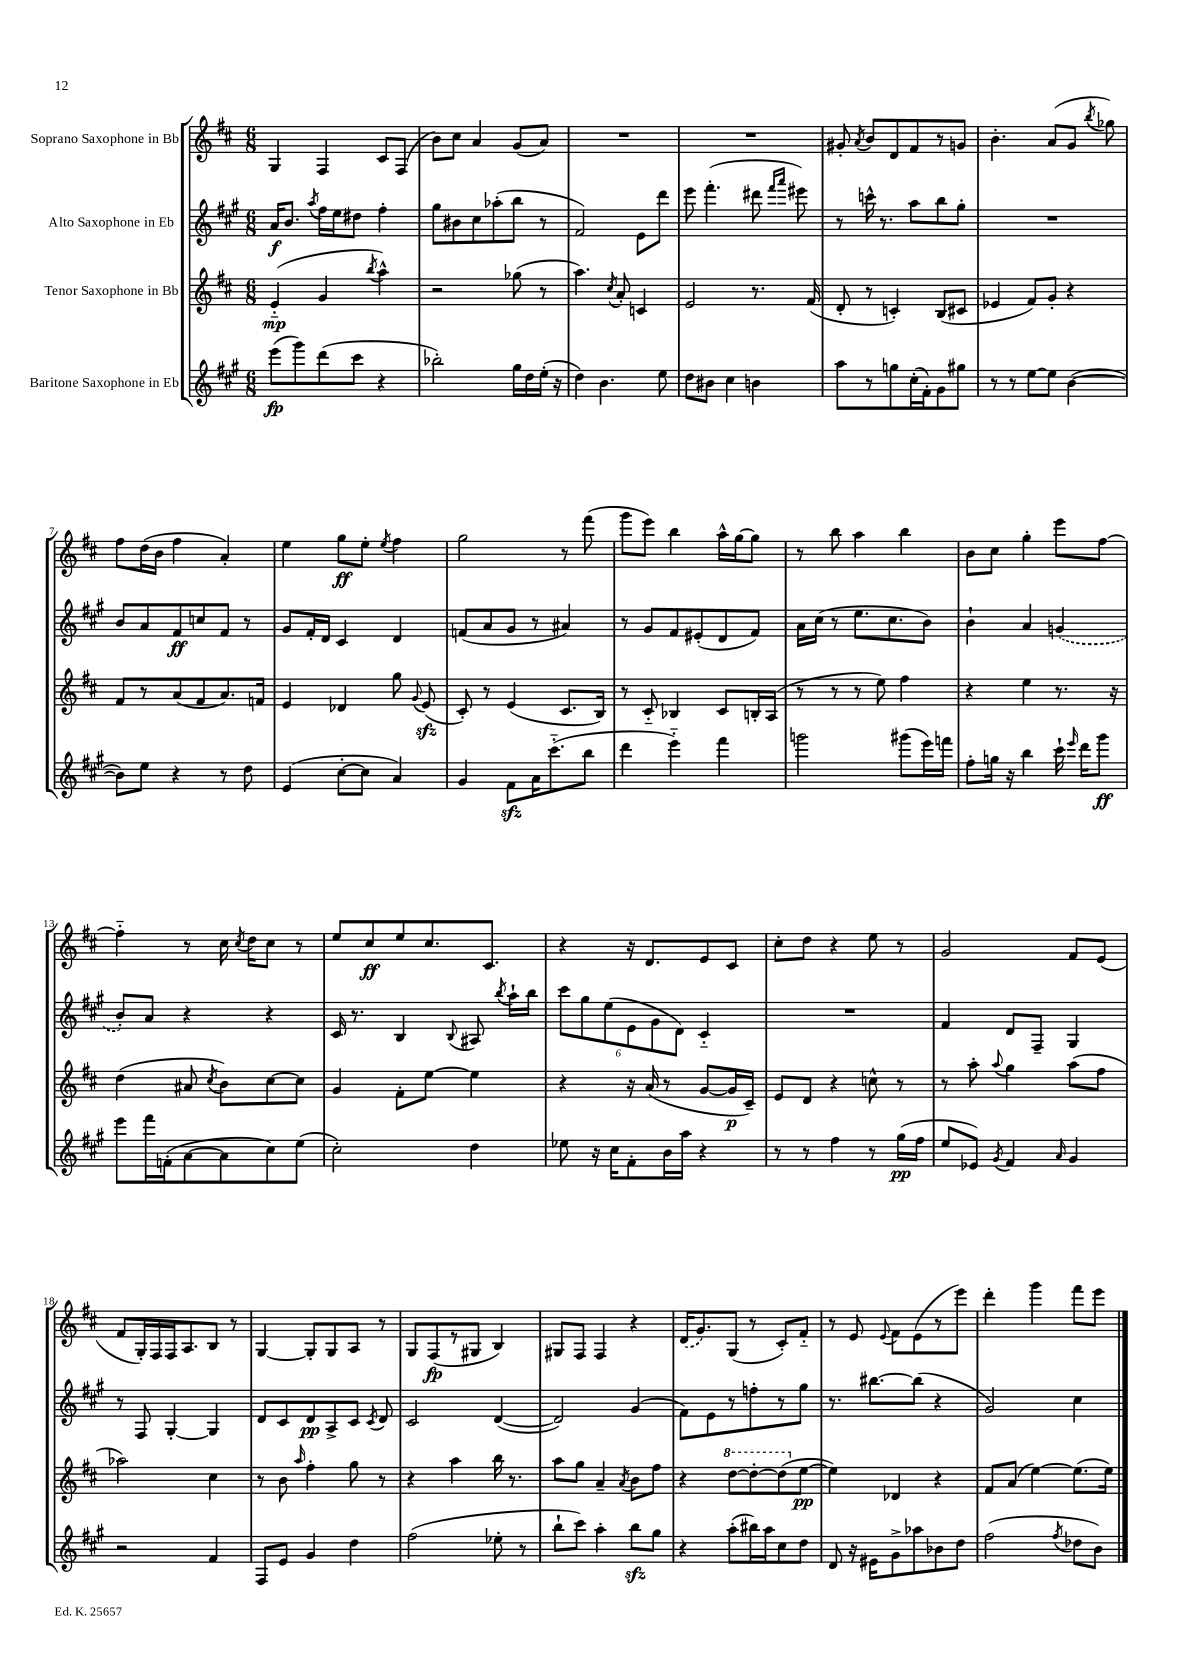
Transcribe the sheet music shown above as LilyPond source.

<<
\new StaffGroup <<
\new Staff = "s0" \with { instrumentName = "Soprano Saxophone in Bb" } {
    \clef treble \key d \major \numericTimeSignature \time 6/8
    \autoBeamOff g4 fis4 cis'8[ fis8]( |
    b'8[) cis''8] a'4 g'8[( a'8]) |
    R2. |
    R2. |
    gis'8-. \acciaccatura { a'8 } b'8[ d'8 fis'8 r8 g'8] |
    b'4.-. a'8[( g'8] \acciaccatura { b''8 } ges''8) |
    fis''8[ d''16( b'16] fis''4 a'4-.) |
    e''4 g''8[\ff e''8]-. \acciaccatura { e''8 } fis''4 |
    g''2 r8 fis'''8( |
    g'''8[ e'''8]) b''4 a''16[-^ g''16~ g''8] |
    r8 b''8 a''4 b''4 |
    b'8[ cis''8] g''4-. e'''8[ fis''8]~ |
    fis''4-_ r8 cis''16 \acciaccatura { cis''8 } d''16[ cis''8] r8 |
    e''8[ cis''8\ff e''8 cis''8. cis'8.] |
    r4 r16 d'8.[ e'8 cis'8] |
    cis''8[-. d''8] r4 e''8 r8 |
    g'2 fis'8[ e'8]( |
    fis'8[ g16-.) fis16 fis16 a8. b8] r8 |
    g4~ g8[-. g8 a8] r8 |
    g8[ fis8\fp( r8 gis8] b4) |
    gis8[ fis8] fis4 r4 |
    \once \slurDashed d'16[( g'8.) g8]( r8 cis'8[-.) fis'8]-_ |
    r8 e'8 \appoggiatura { e'8 } fis'8[ e'8( r8 e'''8]) |
    d'''4-. g'''4 fis'''8[ e'''8] \bar "|." |
}
\new Staff = "s1" \with { instrumentName = "Alto Saxophone in Eb" } {
    \clef treble \key a \major \numericTimeSignature \time 6/8
    \autoBeamOff a'16[\f b'8.] \acciaccatura { a''8 } fis''16[ e''16 dis''8] fis''4-. |
    gis''8[ bis'8 cis''8 aes''8-.( b''8] r8 |
    fis'2) e'8[ d'''8] |
    e'''8 fis'''4.-.( dis'''8 \grace { fis'''16[ a'''16] } eis'''8) |
    r8 c'''16-^ r8. a''8[ b''8 gis''8]-. |
    R2. |
    b'8[ a'8 fis'8\ff c''8 fis'8] r8 |
    gis'8[ fis'16-. d'16] cis'4 d'4 |
    f'8[( a'8 gis'8] r8 ais'4) |
    r8 gis'8[ fis'8 eis'8-.( d'8 fis'8]) |
    a'16[ cis''16]( r8 e''8.[ cis''8. b'8]) |
    b'4-! a'4 \once \slurDashed g'4( |
    b'8[-.) a'8] r4 r4 |
    cis'16 r8. b4 \appoggiatura { b8 } ais8 \acciaccatura { b''8 } a''16[-! b''16] |
    \tuplet 6/4 { cis'''8[ gis''8 e''8( e'8 gis'8 d'8]) } cis'4-_ |
    R2. |
    fis'4 d'8[ fis8]-- gis4 |
    r8 fis8 gis4~-. gis4 |
    d'8[ cis'8 d'8\pp a8-> cis'8] \acciaccatura { cis'8 } d'8 |
    cis'2 d'4~( |
    d'2) gis'4( |
    fis'8[) e'8 r8 f''8-. r8 gis''8] |
    r8. bis''8.[~ bis''8]( r4 |
    gis'2) cis''4 \bar "|." |
}
\new Staff = "s2" \with { instrumentName = "Tenor Saxophone in Bb" } {
    \clef treble \key d \major \numericTimeSignature \time 6/8
    \autoBeamOff e'4-_\mp( g'4 \acciaccatura { b''8 } a''4-^) |
    r2 ges''8( r8 |
    a''4.) \acciaccatura { cis''8 } a'8-. c'4 |
    e'2 r8. fis'16( |
    d'8-. r8 c'4-.) b8[( cis'8] |
    ees'4 fis'8[) g'8]-. r4 |
    fis'8[ r8 a'8( fis'8 a'8.) f'16] |
    e'4 des'4 g''8 \appoggiatura { g'8 } e'8\sfz( |
    cis'8-.) r8 e'4( cis'8.[ b16]) |
    r8 cis'8-_ bes4 cis'8[ b16-. a16]( |
    r8 r8 r8 e''8) fis''4 |
    r4 e''4 r8. r16 |
    d''4( ais'8 \acciaccatura { cis''8 } b'8[) cis''8~ cis''8] |
    g'4 fis'8[-. e''8]~ e''4 |
    r4 r16 a'16( r8 g'8[~ g'16\p cis'16]--) |
    e'8[ d'8] r4 c''8-^ r8 |
    r8 a''8-. \appoggiatura { a''8 } g''4 a''8[( fis''8] |
    aes''2) cis''4 |
    r8 b'8 \grace { a''16 } fis''4-. g''8 r8 |
    r4 a''4 b''16 r8. |
    a''8[ g''8] a'4-- \acciaccatura { a'8 } b'8[ fis''8] |
    r4 \ottava #1 d'''8[~ d'''8~-. d'''8( \ottava #0 e''8]~\pp |
    e''4) des'4 r4 |
    fis'8[ a'8]( e''4~) e''8.[( e''16]) \bar "|." |
}
\new Staff = "s3" \with { instrumentName = "Baritone Saxophone in Eb" } {
    \clef treble \key a \major \numericTimeSignature \time 6/8
    \autoBeamOff e'''8[\fp( gis'''8) d'''8( cis'''8] r4 |
    bes''2-.) gis''16[ d''16 e''16]-.( r16 |
    d''4) b'4. e''8 |
    d''8[ bis'8] cis''4 b'4 |
    a''8[ r8 g''8 cis''16-.( fis'16-.) gis'8 gis''8] |
    r8 r8 e''8[~ e''8] b'4~( |
    b'8[) e''8] r4 r8 d''8 |
    e'4( cis''8[~-. cis''8] a'4) |
    gis'4 fis'8[\sfz a'16 cis'''8.-_( b''8] |
    d'''4 e'''4-_) fis'''4 |
    g'''2 gis'''8[( e'''16) f'''16] |
    fis''8[-. g''16] r16 b''4 cis'''16-! \grace { e'''16 } d'''16[ gis'''8]\ff |
    e'''8[ fis'''16 f'16-.( a'8~ a'8 cis''8) e''8]( |
    cis''2-.) d''4 |
    ees''8 r16 cis''16[ fis'8-. b'16 a''16] r4 |
    r8 r8 fis''4 r8 gis''16[\pp( fis''16] |
    e''8[ ees'8]) \acciaccatura { gis'8 } fis'4 \grace { a'16 } gis'4 |
    r2 fis'4 |
    fis8[ e'8] gis'4 d''4 |
    fis''2( ees''8-. r8 |
    b''8[-! cis'''8]) a''4-. b''8[\sfz gis''8] |
    r4 a''8[-.( bis''16) a''16 cis''8 d''8] |
    d'8 r16 eis'16[ gis'8-> aes''8 bes'8 d''8] |
    fis''2( \acciaccatura { fis''8 } des''8[ b'8]) \bar "|." |
}
>>
>>
